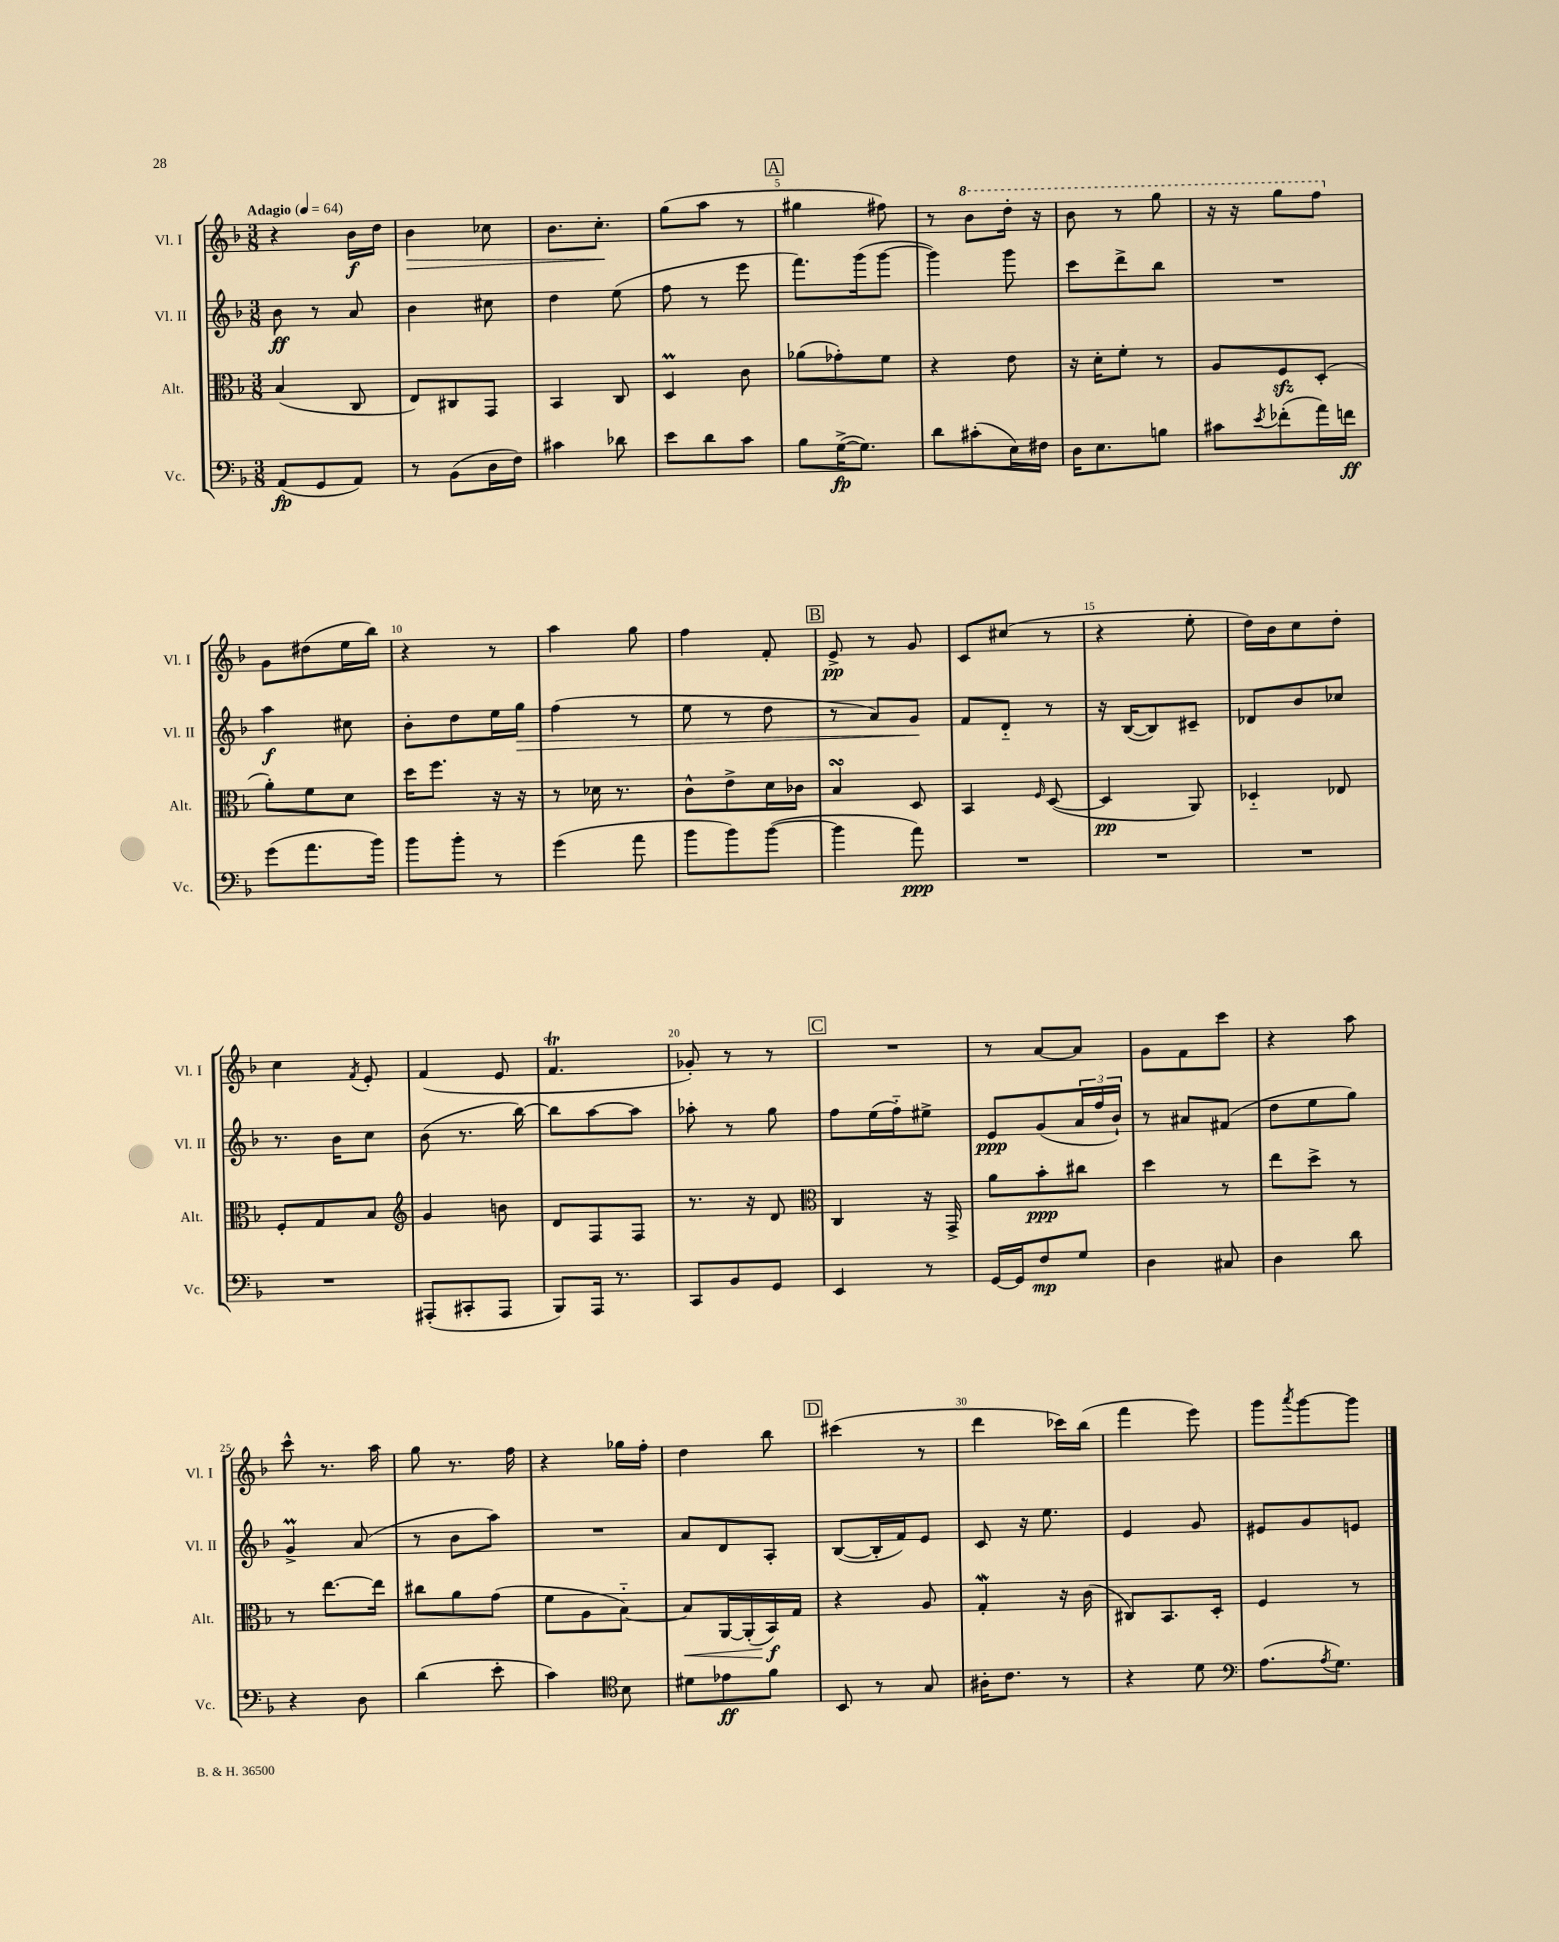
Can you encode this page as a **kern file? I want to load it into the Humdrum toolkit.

**kern	**kern	**kern	**kern
*staff4	*staff3	*staff2	*staff1
*clefF4	*clefC3	*clefG2	*clefG2
*k[b-]	*k[b-]	*k[b-]	*k[b-]
*M3/8	*M3/8	*M3/8	*M3/8
*MM64	*MM64	*MM64	*MM64
(8AA	(4B-	8b-	4r
8GG	.	8r	.
8AA)	8C	8a	16b-
.	.	.	16dd
=	=	=	=
8r	8E)	4b-	4b-
(8BB-	8C#	.	.
16D	8GG	8cc#	8cc-
16F)	.	.	.
=	=	=	=
4c#	4BB-	4dd	8.b-
.	.	.	8.cc'
8d-	8C	(8ee	.
=	=	=	=
8e	4D	8ff	(8gg
8d	.	8r	8aa
8c	8c	8eee	8r
=	=	=	=
8B-	(8a-	8.fff)	4gg#
([16G^	8g-')	.	.
8.G])	.	(16ggg	.
.	8f	[8ggg	8ff#)
=	=	=	=
8d	4r	4ggg])	8r
(8c#'	.	.	8bb-
16E)	8e	8ggg	16ddd'
16F#	.	.	16r
=	=	=	=
16D	16r	8ccc	8bb-
8.E	16d'	.	.
.	8f'	8ddd^	8r
8B	8r	8bb-	8ggg
=	=	=	=
8c#	8A	4.r	16r
.	.	.	16r
8qe	.	.	.
(8f-'	8F	.	8ggg
16a)	(8D'	.	8fff
16f	.	.	.
=	=	=	=
(8g	8a')	4aa	8g
8.a	8f	.	(8dd#
.	8d	8cc#	16ee
16b-)	.	.	16bb-)
=	=	=	=
8b-	16dd	8b-'	4r
.	8.ff	.	.
8b-'	.	8dd	.
8r	16r	16ee	8r
.	16r	16gg	.
=	=	=	=
(4g	8r	(4ff	4aa
.	16d-	.	.
.	8.r	.	.
8a	.	8r	8gg
=	=	=	=
8b-	8c^^	8ee	4ff
8b-)	8e^	8r	.
([8b-	16d	8dd	8f'
.	16c-	.	.
=	=	=	=
4b-]	4B-	8r	8e^
.	.	8a)	8r
8a)	8D	8g	8g
=	=	=	=
4.r	4BB-	8f	8c
.	.	8d'~	(8cc#
.	16qqF	.	.
.	([8D	8r	8r
=	=	=	=
4.r	4D]	16r	4r
.	.	([16B-	.
.	.	8B-])	.
.	8AA)	8c#~	8ee'
=	=	=	=
4.r	4D-'~	8d-	16dd)
.	.	.	16b-
.	.	8b-	8cc
.	8E-	8cc-	8dd'
=	=	=	=
4.r	8F'	8.r	4cc
.	8G	.	.
.	.	16b-	.
.	.	.	8qf
.	8B-	8cc	8e'
=	=	=	=
*	*clefG2	*	*
(8AAA#'	4g	(8b-	(4f
8CC#'	.	8.r	.
8AAA#	8b	.	8e
.	.	[16bb-)	.
=	=	=	=
8BBB-)	8d	8bb-]	4.f
16AAA	8F	[8aa	.
8.r	.	.	.
.	8F	8aa]	.
=	=	=	=
8CC	8.r	8aa-'	8g-')
8BB-	.	8r	8r
.	16r	.	.
8GG	8d	8gg	8r
=	=	=	=
*	*clefC3	*	*
4EE	4C	8ff	4.r
.	.	(16ee	.
.	.	16ff'~)	.
8r	16r	8ee#^	.
.	16GG^	.	.
=	=	=	=
[16GG	8a	8e	8r
16GG]	.	.	.
8F	8b-'	(8g	[8a
8G	8cc#	24a	8a]
.	.	24ff	.
.	.	24b-`)	.
=	=	=	=
4D	4dd	8r	8g
.	.	8a#	8f
8C#	8r	(8f#	8ccc
=	=	=	=
4D	8ee	8dd	4r
.	8dd^	8ee	.
8d	8r	8gg)	8aa
=	=	=	=
4r	8r	4g^	8ccc^^
.	[8.ee	.	8.r
8D	.	(8a	.
.	16ee]	.	16aa
=	=	=	=
(4d	8cc#	8r	8gg
.	8a	8b-	8.r
8e'	(8g	8aa)	.
.	.	.	16ff
=	=	=	=
4c)	8f	4.r	4r
.	8A	.	.
*clefC4	*	*	*
8B-	[8B-'~)	.	16gg-
.	.	.	16ff'
=	=	=	=
8d#	8B-]	8a	4dd
8e-	[16AA	8d	.
.	(16AA']	.	.
8f	16BB-)	8A'	8bb-
.	16G	.	.
=	=	=	=
8BB-	4r	([8B-	(4ccc#
8r	.	16B-']	.
.	.	16f)	.
8G	8A	8e	8r
=	=	=	=
16A#'	4G'	8c	4ddd
8.c	.	.	.
.	.	16r	.
.	.	8.ee	.
8r	16r	.	16ccc-)
.	(16c	.	(16bb-
=	=	=	=
4r	8C#)	4e	4fff
.	8.BB-	.	.
8d	.	8g	8eee)
.	16D'	.	.
=	=	=	=
*clefF4	*	*	*
(8.A	4F	8e#	8ggg
.	.	.	8qaaa
.	.	8g	[8ggg
8qA	.	.	.
8.G)	.	.	.
.	8r	8e	8ggg]
==	==	==	==
*-	*-	*-	*-
